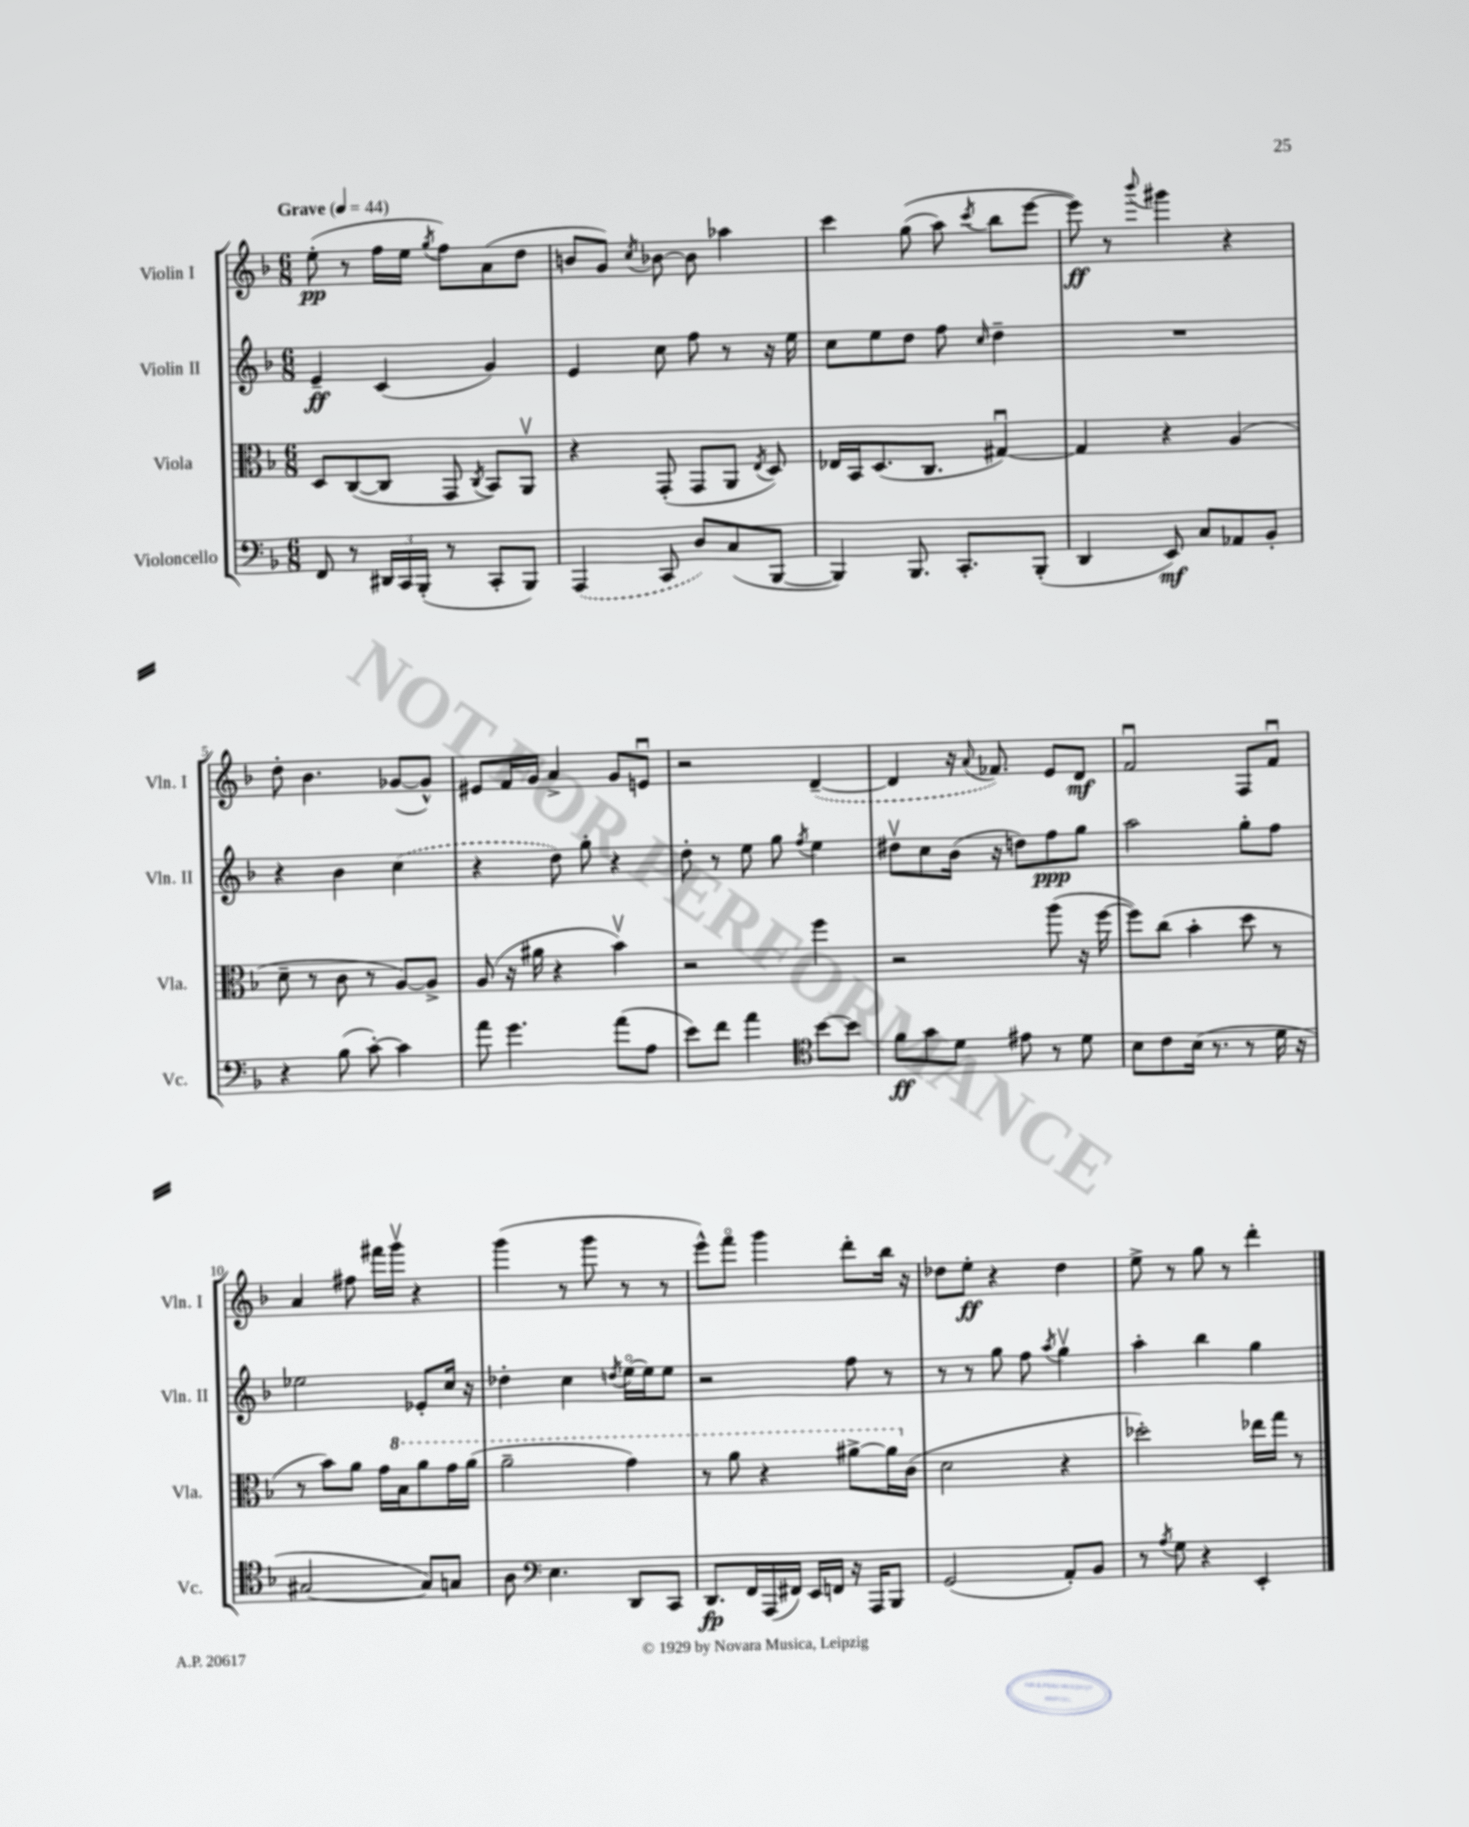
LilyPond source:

<<
\new StaffGroup <<
\new Staff = "s0" \with { instrumentName = "Violin I" shortInstrumentName = "Vln. I" } {
    \clef treble \key f \major \numericTimeSignature \time 6/8 \tempo "Grave" 4 = 44
    \autoBeamOff e''8-.\pp( r8 f''16[ e''16] \acciaccatura { g''8 } f''8[) a'8( d''8] |
    b'8[ g'8]) \acciaccatura { c''8 } bes'8~ bes'8 aes''4 |
    c'''4 g''8(\( a''8) \acciaccatura { c'''8 } bes''8[ e'''8]~ |
    e'''8\ff\) r8 \appoggiatura { bes'''8 } gis'''4 r4 |
    d''8-. bes'4. ges'8[~( ges'8]-^) |
    eis'8[ f'16 g'16] a'4-> g'8[ e'8]\downbow |
    r2 \once \slurDashed d'4~--( |
    d'4 r16 \appoggiatura { a'8 } fes'8.) e'8[ d'8]\mf |
    f'2\downbow f8[ f'8]\downbow |
    a'4 fis''8 fis'''16[ g'''16]\upbow r4 |
    g'''4( r8 g'''8 r8 r8 |
    e'''8[-^) f'''8]\flageolet g'''4 d'''8[-. bes''16] r16 |
    des''8[ e''8]-.\ff r4 des''4 |
    e''8-> r8 g''8 r8 d'''4-. \bar "|." |
}
\new Staff = "s1" \with { instrumentName = "Violin II" shortInstrumentName = "Vln. II" } {
    \clef treble \key f \major \numericTimeSignature \time 6/8
    \autoBeamOff e'4--\ff c'4( g'4) |
    e'4 c''8 f''8 r8 r16 e''16 |
    c''8[ e''8 d''8] f''8 \grace { c''16 } d''4-- |
    R2. |
    r4 bes'4 \once \slurDashed c''4( |
    r4 d''8) g''8-. r4 |
    d''8-. r8 e''8 g''8 \acciaccatura { f''8 } e''4 |
    dis''8[\upbow c''8 bes'16]( r16 d''8[) f''8\ppp g''8] |
    a''2 g''8[-. f''8] |
    ees''2 ees'8[-. c''16] r16 |
    des''4-. c''4 \acciaccatura { d''8 } e''16[~\flageolet e''16 e''8] |
    r2 f''8 r8 |
    r8 r8 g''8 f''8 \acciaccatura { a''8 } g''4\upbow |
    a''4-. bes''4 g''4 \bar "|." |
}
\new Staff = "s2" \with { instrumentName = "Viola" shortInstrumentName = "Vla." } {
    \clef alto \key f \major \numericTimeSignature \time 6/8
    \autoBeamOff d8[ c8~( c8] g,8 \acciaccatura { c8 } bes,8[) a,8]\upbow |
    r4 g,8-.( g,8[ a,8] \acciaccatura { e8 } d8) |
    ees16[ bes,16 d8.( c8.] gis4~\downbow) |
    gis4 r4 a4( |
    d'8-- r8 c'8 r8 a8[~) a8]-> |
    a8( r16 ais'16 r4 bes'4\upbow) |
    r2 f''4 |
    r2 a''8( r16 f''16~ |
    f''8[) c''8]( bes'4-. d''8 r8 |
    r8 bes'8[) a'8] g'16[ \ottava #1 bes'16 a''8 g''16 a''16]( |
    a''2-- g''4) |
    r8 a''8 r4 ais''8[~-> ais''16 \ottava #0 c'16]( |
    d'2 r4 |
    des''2-.) ees''16[ g''16] r8 \bar "|." |
}
\new Staff = "s3" \with { instrumentName = "Violoncello" shortInstrumentName = "Vc." } {
    \clef bass \key f \major \numericTimeSignature \time 6/8
    \autoBeamOff f,8 r8 \tuplet 3/2 { dis,16[ c,16 bes,,16]-.( } r8 c,8[-. bes,,8]) |
    \once \slurDashed a,,4( c,8 d8[) c8( bes,,8]~ |
    bes,,4) bes,,8. c,8.[-. bes,,8]-.( |
    d,4 e,8\mf) c8[ aes,8 bes,8]-. |
    r4 bes8( c'8~-.) c'4 |
    a'8 g'4. a'8[( a8] |
    e'8[) f'8] a'4 \clef tenor bes'8[~ bes'8] |
    f'8[\ff g'8 d'8] eis'8 r8 d'8 |
    bes8[ c'8 bes16]( r8. r8 d'16 r16 |
    gis2~ gis8[) g8] |
    a8 \clef bass e4. d,8[ c,8] |
    d,8.[\fp f,16 a,,16( fis,16]) e,16[ f,16] r16 a,,16[ bes,,8] |
    g,2( a,8[-.) bes,8] |
    r8 \acciaccatura { a8 } g8 r4 e,4-. \bar "|." |
}
>>
>>
